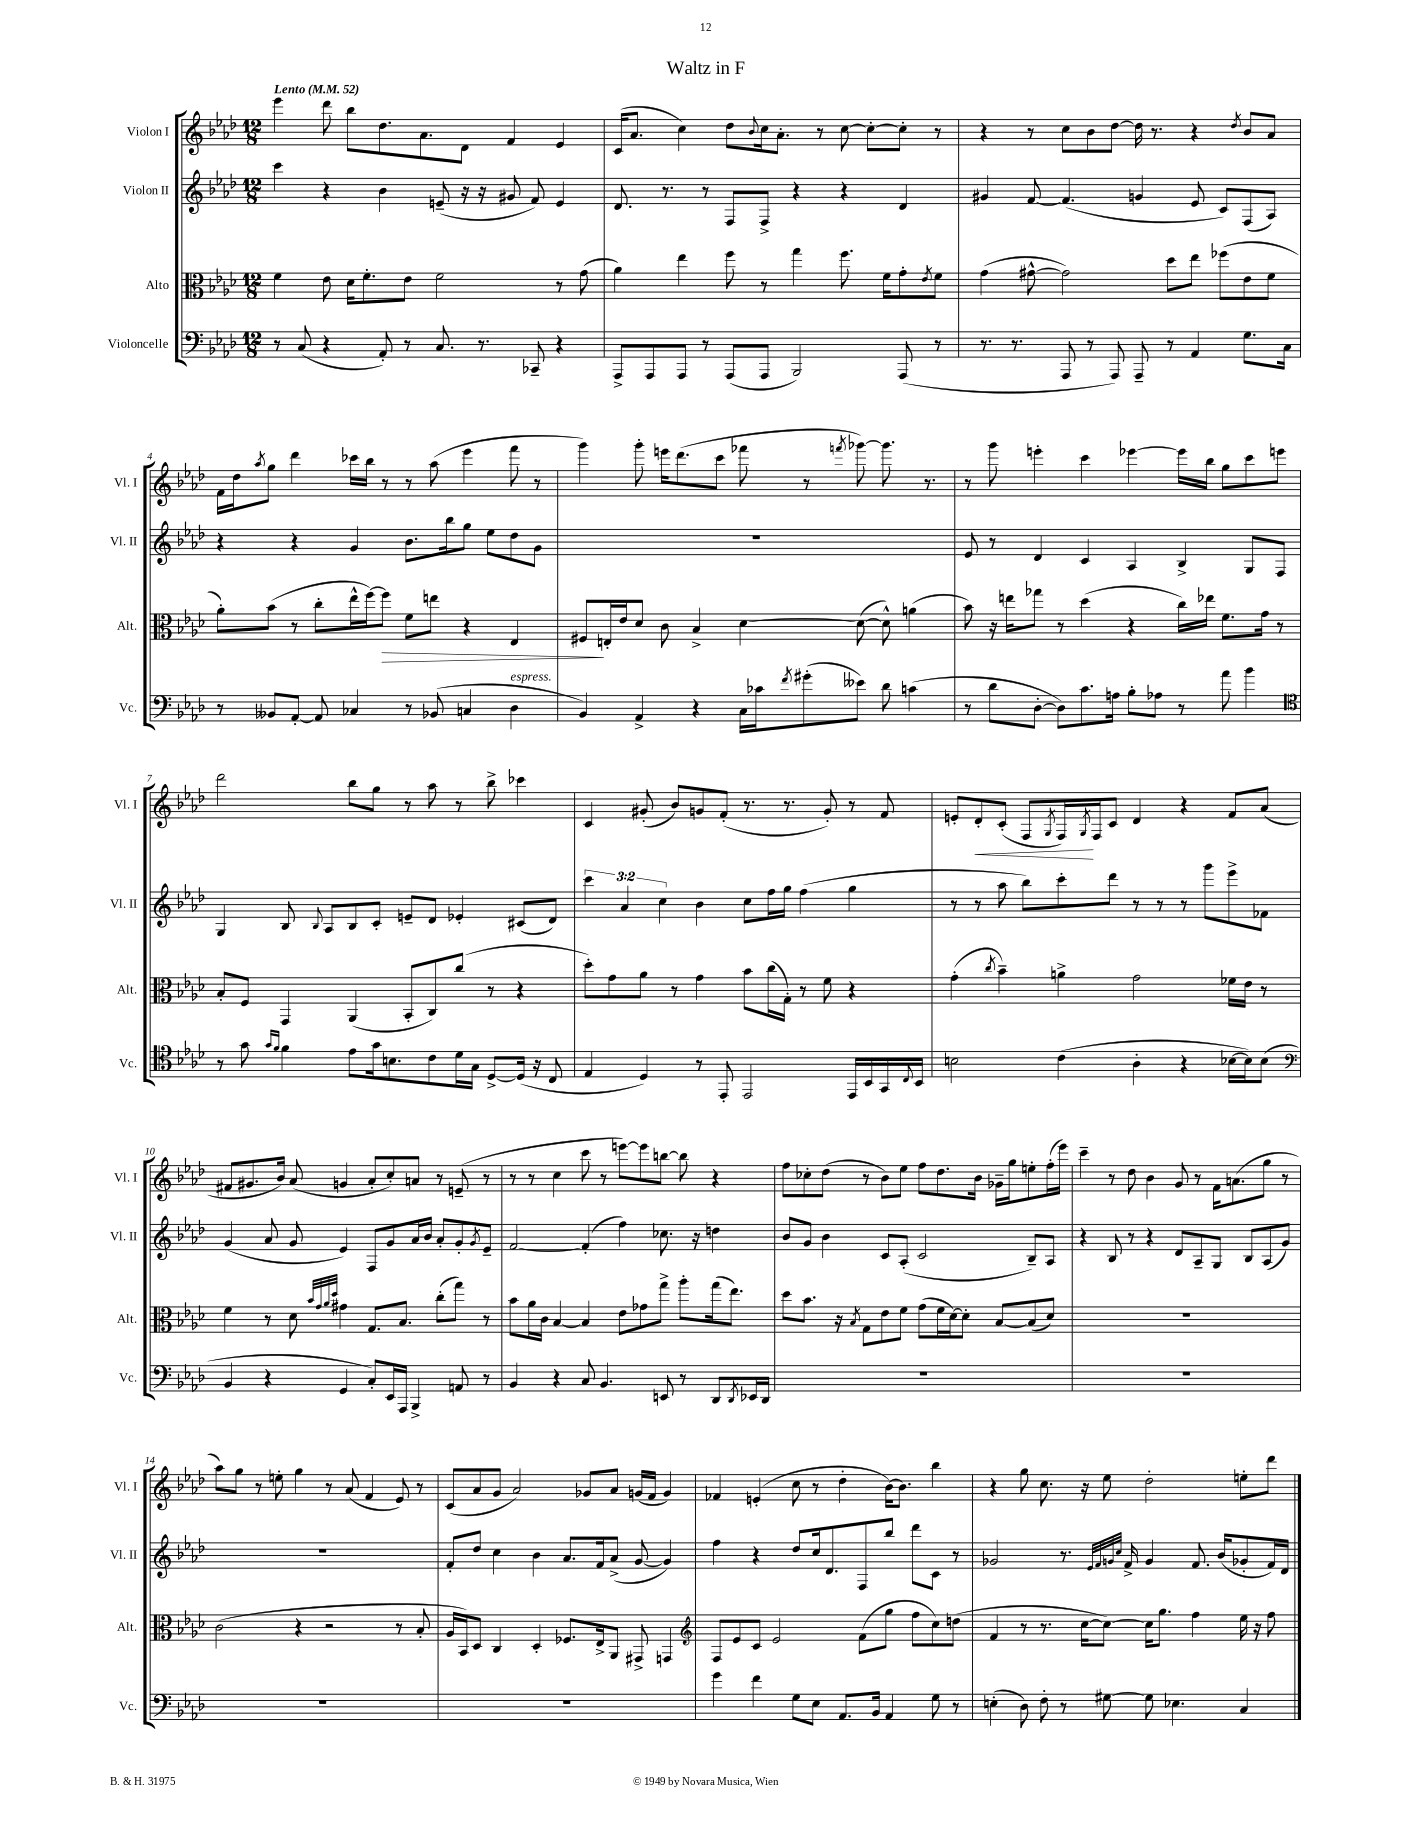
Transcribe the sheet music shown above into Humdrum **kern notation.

**kern	**kern	**kern	**kern
*staff4	*staff3	*staff2	*staff1
*clefF4	*clefC3	*clefG2	*clefG2
*k[b-e-a-d-]	*k[b-e-a-d-]	*k[b-e-a-d-]	*k[b-e-a-d-]
*M12/8	*M12/8	*M12/8	*M12/8
*MM52	*MM52	*MM52	*MM52
8r	4f	4ccc	4eee-
(8C	.	.	.
4r	8e-	4r	8ddd-
.	16d-	.	8bb-
.	8.f'	.	.
8AA-')	.	4b-	8.dd-
8r	8e-	.	.
.	.	.	8.a-
8.C	2f	(8e~	.
.	.	16r	8d-
8.r	.	16r	.
.	.	8g#	4f
8CC-~	.	8f)	.
4r	8r	4e	4e-
.	(8g	.	.
=	=	=	=
8AAA-^	4a-)	8.d-	(16c
.	.	.	8.a-
8AAA-	.	.	.
.	.	8.r	.
8AAA-	4ee-	.	4cc)
8r	.	8r	.
(8AAA-	8ff	8F	8dd-
.	.	.	8qqb-
8AAA-	8r	8F^	16cc
.	.	.	8.a-'
2BBB-)	4gg	4r	.
.	.	.	8r
.	8.ff	4r	[8cc
.	.	.	8cc'_
.	16f	.	.
(8AAA-	8g'	4d-	8cc']
.	8qe-	.	.
8r	8f	.	8r
=	=	=	=
8.r	(4g	4g#	4r
8.r	.	.	.
.	[8g#^^	[8f	8r
8AAA-	2g#])	(4.f]	8cc
8r	.	.	8b-
8AAA-)	.	.	[8dd-
8AAA-~	.	4g	16dd-]
.	.	.	8.r
8r	8dd-	.	.
4AA-	8ee-	8e-	4r
.	(8ff-	8c)	.
.	.	.	8qdd-
8.G	8e-	(8F	8b-
.	8f	8A-)	8a-
16C	.	.	.
=	=	=	=
8r	8a-')	4r	16f
.	.	.	16dd-
.	.	.	8qaa-
8BB--	(8b-	.	8gg
[8AA-'	8r	4r	4ddd-
8AA-]	8cc'	.	.
4C-	16ee-^^	4g	16ccc-
.	[16ff)	.	16bb-
.	8ff]	.	8r
8r	8f	8.b-	8r
(8BB-	8ee	.	(8aa-
.	.	16bb-	.
4C	4r	8gg	4eee-
.	.	8ee-	.
4D-	4E-	8dd-	8fff
.	.	8g	8r
=	=	=	=
4BB-)	8F#	1.r	4ggg)
.	16E'	.	.
.	16e-	.	.
4AA-^	8d-	.	8ggg'
.	8c	.	16eee
.	.	.	(8.ddd-
4r	4B-^	.	.
.	.	.	8ccc
16C	[4d-	.	8fff-
16c-	.	.	.
8qf	.	.	.
(8g#'	.	.	8r
.	.	.	8qfff
8e--)	(8d-_	.	[8ggg-)
8d-	8d-^^])	.	8.ggg-]
(4c	(4a	.	.
.	.	.	8.r
=	=	=	=
8r	8b-)	8e-	8r
8d-	16r	8r	8ggg
.	16ee	.	.
[8D-'	8gg-	4d-	4eee'
8D-])	8r	.	.
8.c	(4dd-	4c	4ccc
16A	.	.	.
8B-'	4r	4A-	[4eee-
8A-	.	.	.
8r	16cc)	4B-^	16eee-]
.	16ee-	.	16bb-
8a-	8.f	.	8gg
4b-	.	8G	8ccc
.	16g	.	.
.	8r	8F	8eee
=	=	=	=
*clefC4	*	*	*
8r	8B-'	4G	2ddd-
8g	8F	.	.
16qqg	.	.	.
16qqf	.	.	.
4f	4GG	8B-	.
.	.	8qqB-	.
.	.	8A-	.
8e-	(4AA-	8B-	8bb-
16g	.	8c'	8gg
8.B	.	.	.
.	8BB-'	8e~	8r
8c	8C)	8d-	8aa-
16d-	(8cc	4e-'	8r
16G	.	.	.
[8D-^	8r	.	8bb-^
(16D-]	4r	(8c#	4ccc-
16r	.	.	.
8C	.	8d-)	.
=	=	=	=
4E-	8dd-')	6ccc	4c
.	8g	.	.
.	.	6a-	.
4D-)	8a-	.	(8g#'
.	.	6cc	.
.	8r	.	8b-)
8r	4g	4b-	8g
8EE-'	.	.	(8f'
2EE-	8b-	8cc	8.r
.	(16cc	16ff	.
.	16G')	16gg	8.r
.	8r	(4ff	.
.	8f	.	8g')
16EE-	4r	4gg	8r
16BB-	.	.	.
16GG	.	.	8f
8qqC	.	.	.
16BB-	.	.	.
=	=	=	=
2B	(4g'	8r	8e'
.	.	8r	8d-'
.	8qcc	.	.
.	4b-~)	8aa-	(8c'
.	.	8bb-)	8F
.	.	.	8qG
(4c	4a^	8ccc'	16F)
.	.	.	8qG
.	.	.	16F
.	.	8ddd-	8c
4A-'	2g	8r	4d-
.	.	8r	.
4r	.	8r	4r
.	.	8ggg	.
[16B-	16f-	8eee-^	8f
16B-])	16e-	.	.
(8B-	8r	8f-	(8a-
=	=	=	=
*clefF4	*	*	*
4BB-	4f	(4g	8f#
.	.	.	8.g#
4r	8r	8a-	.
.	.	.	16b-)
.	8d-	8g	(8a-
.	32qqb-	.	.
.	32qqg	.	.
.	32qqa-	.	.
.	32qqdd-	.	.
4GG	4g#	4e-)	4g
8C')	8.G	8F	8a-'
16EE-	.	8g	8cc')
16AAA-	8.B-	.	.
4BBB-^	.	16a-	8a
.	.	16b-	.
.	(8cc'	8a-'	8r
8AA	8gg)	8g'	(8e~
.	.	8qg	.
8r	8r	8e-~	8r
=	=	=	=
4BB-	8b-	[2f	8r
.	16a-	.	8r
.	16c	.	.
4r	[4B-	.	4cc
8C	4B-]	(4f']	8ccc
4.BB-	.	.	8r
.	8e-	4ff)	[8eee)
.	8g-	.	8eee]
8EE	8gg^	8.cc-	[8bb
8r	8aa-'	.	8bb]
.	.	16r	.
8DD-	(16gg	4dd	4r
.	8.ee-)	.	.
8qDD-	.	.	.
16EE-	.	.	.
16DD-	.	.	.
=	=	=	=
1.r	8dd-	8b-	8ff
.	8.b-	8g	8cc-'
.	.	4b-	(8dd-
.	16r	.	.
.	8qB-	.	.
.	8G	.	8r
.	8e-	8c	8b-)
.	8f	(8A-'	8ee-
.	(8g	2c	8ff
.	16f	.	8.dd-
.	[16d-)	.	.
.	8d-']	.	.
.	.	.	16b-
.	[8B-	.	16g-~
.	.	.	16gg
.	(8B-]	8B-~)	8ee'
.	8d-)	8A-	(16ff'
.	.	.	16eee-)
=	=	=	=
1.r	1.r	4r	4ccc~
.	.	8B-	8r
.	.	8r	8dd-
.	.	4r	4b-
.	.	8d-	8g
.	.	8A-~	8r
.	.	8G	16f
.	.	.	(8.a
.	.	8B-	.
.	.	(8A-	8gg
.	.	8g)	8r
=	=	=	=
1.r	(2c	1.r	8aa-)
.	.	.	8gg
.	.	.	8r
.	.	.	8ee'
.	4r	.	4gg
.	2r	.	8r
.	.	.	(8a-
.	.	.	4f
.	8r	.	8e-)
.	8B-'	.	8r
=	=	=	=
1.r	16A-	8f'	(8c
.	16BB-)	.	.
.	8D-	8dd-	8a-
.	4C	4cc	8g
.	.	.	2a-)
.	4D-'	4b-	.
.	8.F-	8.a-	.
.	.	.	8g-
.	16E-^	16f	.
.	8AA-	(8a-^	8a-
.	8GG#^	[8g	(16g
.	.	.	16f
.	4GG	4g])	4g)
=	=	=	=
*	*clefG2	*	*
4g	8F	4ff	4f-
.	8e-	.	.
4f	8c	4r	(4e'
.	2e-	.	.
8G	.	8dd-	8cc
8E-	.	16cc	8r
.	.	8.d-	.
8.AA-	.	.	4dd-'
.	(8f	8F	.
16BB-	.	.	.
4AA-	8gg	8bb-	[16b-)
.	.	.	8.b-]
.	8ff	8ddd-	.
8G	8cc)	8c	4bb-
8r	(8dd	8r	.
=	=	=	=
(4E'	4f	2g-	4r
8D-)	8r	.	8gg
8F'	8.r	.	8.cc
8r	.	8.r	.
.	[16cc	.	16r
[8G#	8cc_)	.	8ee-
.	.	32qqe-	.
.	.	32qqf	.
.	.	32qqg	.
.	.	32qqcc	.
.	.	16f^	.
8G#]	16cc]	4g	2dd-'
.	8.gg	.	.
4.E-	.	.	.
.	4ff	8.f	.
.	.	(16b-	.
4C	16ee-	8g-'	8ee'
.	16r	.	.
.	8ff	16f)	8ddd-
.	.	16d-	.
==	==	==	==
*-	*-	*-	*-
